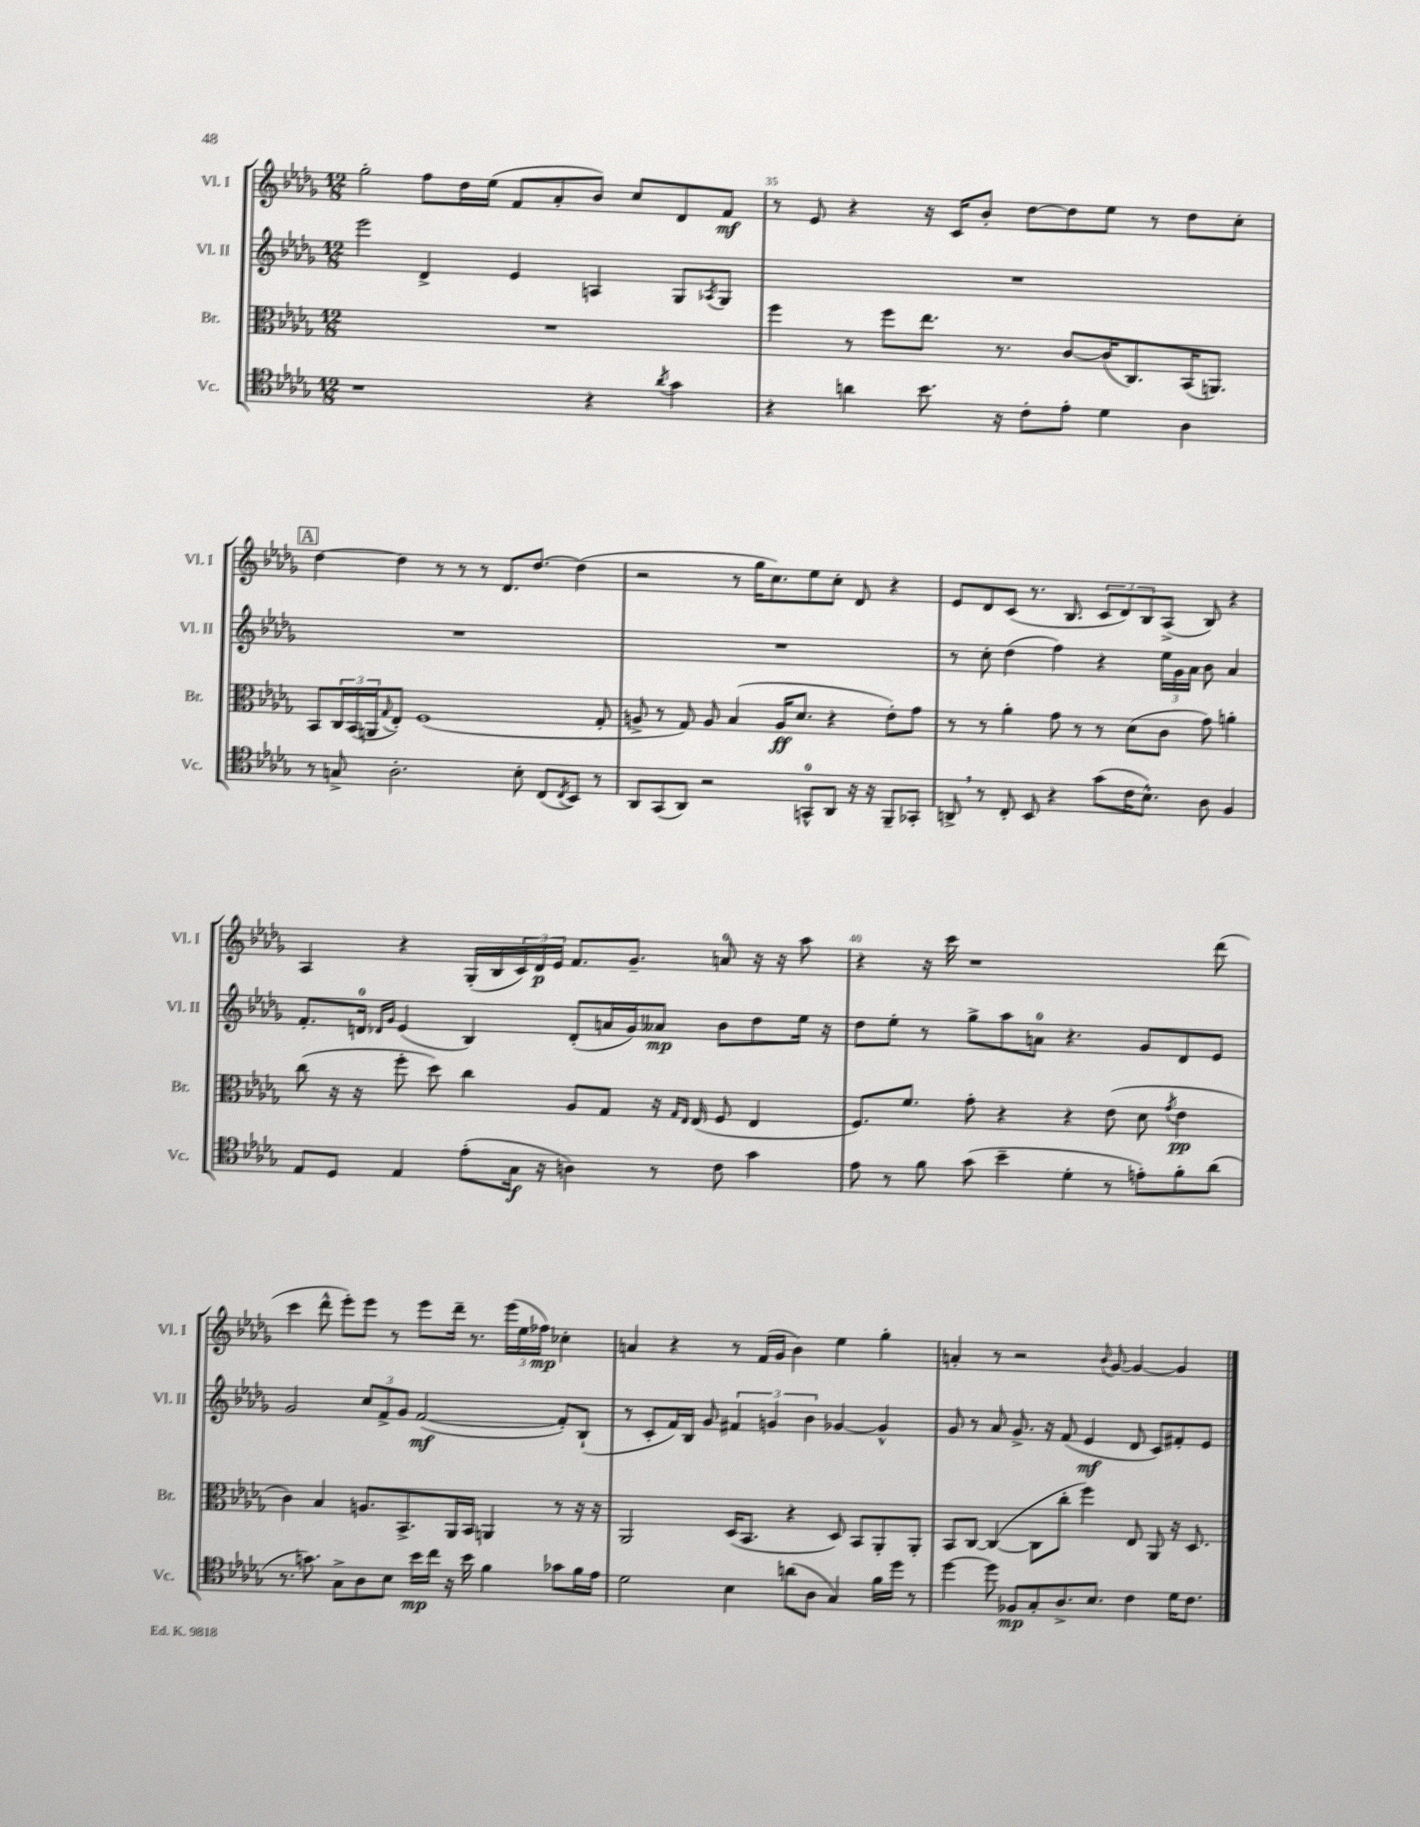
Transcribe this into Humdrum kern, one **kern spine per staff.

**kern	**dynam	**kern	**dynam	**kern	**dynam	**kern	**dynam
*part4	*part4	*part3	*part3	*part2	*part2	*part1	*part1
*staff4	*staff4	*staff3	*staff3	*staff2	*staff2	*staff1	*staff1
*I"Vc.	*	*I"Br.	*	*I"Vl. II	*	*I"Vl. I	*
*I'Vc.	*	*I'Br.	*	*I'Vl. II	*	*I'Vl. I	*
*clefC4	*	*clefC3	*	*clefG2	*	*clefG2	*
*k[b-e-a-d-g-]	*	*k[b-e-a-d-g-]	*	*k[b-e-a-d-g-]	*	*k[b-e-a-d-g-]	*
*M12/8	*	*M12/8	*	*M12/8	*	*M12/8	*
=34	=34	=34	=34	=34	=34	=34	=34
1r	.	1.r	.	2eee-\	.	2gg-'\	.
.	.	.	.	4d-^/	.	8ff\L	.
.	.	.	.	.	.	16dd-\L	.
.	.	.	.	.	.	(16ee-\JJ	.
.	.	.	.	4e-/	.	8f/L	.
.	.	.	.	.	.	8a-'/	.
4r	.	.	.	4An/	.	8b-/J)	.
.	.	.	.	.	.	8cc/L	.
8qa-/	.	.	.	.	.	.	.
4g-\	.	.	.	8G-/L	.	8d-/	.
.	.	.	.	8qA-X/	.	.	.
.	.	.	.	8G-/J	.	8f/J	mf
=35	=35	=35	=35	=35	=35	=35	=35
4r	.	4ff\	.	1.r	.	8r	.
.	.	.	.	.	.	8e-/	.
4an\	.	8r	.	.	.	4r	.
.	.	8ff\L	.	.	.	.	.
8.b-\	.	8.ee-\J	.	.	.	16r	.
.	.	.	.	.	.	16c/KL	.
.	.	.	.	.	.	8b-'/J	.
16r	.	8.r	.	.	.	.	.
8c'\L	.	.	.	.	.	[8dd-\L	.
8e-'\J	.	[8c/L	.	.	.	8dd-\]	.
4d-\	.	(16c/K]	.	.	.	8ee-\J	.
.	.	8.C/)	.	.	.	.	.
.	.	.	.	.	.	8r	.
4A-\	.	(16BB-/K	.	.	.	8dd-\L	.
.	.	8.AAn/J)	.	.	.	.	.
.	.	.	.	.	.	8cc'\J	.
!!LO:LB:g=z
!!LO:REH:place=s1:t=A
=36	=36	=36	=36	=36	=36	=36	=36
8r	.	8BB-/L	.	1.r	.	[4dd-\	.
8Gn^/	.	24C/L	.	.	.	.	.
.	.	(24BB-/	.	.	.	.	.
.	.	24AAn/J	.	.	.	.	.
.	.	8qqG-/	.	.	.	.	.
2.A-'\	.	8E-'/J)	.	.	.	4dd-\]	.
.	.	(1F	.	.	.	.	.
.	.	.	.	.	.	8r	.
.	.	.	.	.	.	8r	.
.	.	.	.	.	.	8r	.
.	.	.	.	.	.	8.d-/L	.
8B-'\	.	.	.	.	.	.	.
.	.	.	.	.	.	[8.dd-/J	.
(8C/L	.	.	.	.	.	.	.
8qC/	.	.	.	.	.	.	.
8BB-/J)	.	.	.	.	.	(4dd-\]	.
8r	.	8G-'/	.	.	.	.	.
=37	=37	=37	=37	=37	=37	=37	=37
8AA-/L	.	8An^/	.	1.r	.	2r	.
(8GG-/	.	8r	.	.	.	.	.
8AA-/J)	.	8G-/)	.	.	.	.	.
2r	.	8A/	.	.	.	.	.
.	.	(4B-/	.	.	.	8r	.
.	.	.	.	.	.	16gg-\KL	.
.	.	.	.	.	.	8.cc\)	.
.	.	16A/KL	ff	.	.	.	.
.	.	8.d-/J	.	.	.	.	.
8GGn^^/L	.	.	.	.	.	8ee-\	.
8AA-/J	.	4r	.	.	.	8cc'\J	.
16r	.	.	.	.	.	8d-/	.
16r	.	.	.	.	.	.	.
8FF~/L	.	8e-'\L)	.	.	.	4r	.
8GG-X'/J	.	8g-\J	.	.	.	.	.
=38	=38	=38	=38	=38	=38	=38	=38
8AAn^,/	.	8r	.	8r	.	8e-/L	.
8r	.	8r	.	8cc'\	.	8d-/	.
8C'/	.	4a-'\	.	(4dd-\	.	(8c/J	.
8BB-/	.	.	.	.	.	8.r	.
4r	.	8g-\	.	4ff\)	.	.	.
.	.	.	.	.	.	8.B-/	.
.	.	8r	.	.	.	.	.
(8g-\L	.	8r	.	4r	.	12c/L	.
.	.	.	.	.	.	12d-/)	.
16c\K	.	(8d-\L	.	.	.	.	.
.	.	.	.	.	.	12B-/	.
8.B-^^\J)	.	.	.	.	.	.	.
.	.	8c\J	.	24ee-\LL	.	(8A-^/J	.
.	.	.	.	24g-\	.	.	.
.	.	.	.	24a-\JJ	.	.	.
8A-\	.	8g-\)	.	8b-\	.	8B-/)	.
4F/	.	4an'\	.	4a-/	.	4r	.
!!LO:LB:g=z
=39	=39	=39	=39	=39	=39	=39	=39
8E-/L	.	(8cc\	.	8.f'/L	.	4A-/	.
8D-/J	.	16r	.	.	.	.	.
.	.	16r	.	16dn/Jk	.	.	.
.	.	.	.	16qqd-X/LL	.	.	.
.	.	.	.	16qqg-/JJ	.	.	.
4E-/	.	8ff'\	.	(4e-/	.	4r	.
.	.	8dd-\)	.	.	.	.	.
(8e-'\L	.	4cc\	.	4B-/)	.	(16G-'/LL	.
.	.	.	.	.	.	16B-/	.
16G-\Jk	f	.	.	.	.	24c/)	.
.	.	.	.	.	.	24d-/	p
16r	.	.	.	.	.	.	.
.	.	.	.	.	.	24e-/JJ	.
4An\)	.	8A-/L	.	(8d-'/L	.	8.f/L	.
.	.	8G-/J	.	16an/L	.	.	.
.	.	.	.	16g-/J)	.	8.g-~/J	.
8r	.	16r	.	8a--X/J	mp	.	.
.	.	16qqG-/LL	.	.	.	.	.
.	.	16qqE-/JJ	.	.	.	.	.
.	.	(16E-/	.	.	.	.	.
8c\	.	8F/	.	8b-\L	.	8an/	.
4g-\	.	4E-/	.	8dd-\	.	16r	.
.	.	.	.	.	.	16r	.
.	.	.	.	16ee-\Jk	.	8aa-\	.
.	.	.	.	16r	.	.	.
=40	=40	=40	=40	=40	=40	=40	=40
8e-\	.	8.F/L)	.	8dd-\L	.	4r	.
8r	.	.	.	8ee-'\J	.	.	.
.	.	8.f/J	.	.	.	.	.
8f\	.	.	.	8r	.	16r	.
.	.	.	.	.	.	16ccc\	.
(8g-\	.	8g-'\	.	8gg-^\L	.	1r	.
4b-~\	.	4r	.	8aa-\	.	.	.
.	.	.	.	8an\J	.	.	.
4d-'\	.	4r	.	4.r	.	.	.
8r	.	(8e-\	.	.	.	.	.
8en'\L)	.	8d-\	.	8g-/L	.	.	.
.	.	8qg-/	.	.	.	.	.
8f'\	.	4e-\	pp	8d-/	.	.	.
(8a-\J	.	.	.	8e-/J	.	(8ddd-\	.
!!LO:LB:g=z
=41	=41	=41	=41	=41	=41	=41	=41
8.r	.	4c\)	.	2g-/	.	4ccc\	.
8.gn\)	.	.	.	.	.	.	.
.	.	4B-/	.	.	.	8ddd-^^\	.
8G-^\L	.	.	.	.	.	8eee-'\L)	.
8A-\	.	8.An/L	.	12cc/L	.	8eee-\J	.
.	.	.	.	12f^/	.	.	.
8B-\J	.	.	.	.	.	8r	.
.	.	.	.	12g-/J	.	.	.
.	.	8.BB-^/	.	.	.	.	.
16b-\LL	mp	.	.	([2f/	mf	8eee-\L	.
16cc\JJ	.	.	.	.	.	.	.
16r	.	16AA-/L	.	.	.	16ddd-~\Jk	.
16b-\	.	16BB-/JJ	.	.	.	8.r	.
4f\	.	4AAn/	.	.	.	.	.
.	.	.	.	.	.	(24eee-\LL	.
.	.	.	.	.	.	24ee-\	.
.	.	.	.	.	.	24ff-X\JJ)	mp
8g-X\L	.	8r	.	8f'/L])	.	4cc-X'\	.
16f\L	.	16r	.	(8B-`/J	.	.	.
16e-\JJ	.	16r	.	.	.	.	.
=42	=42	=42	=42	=42	=42	=42	=42
2d-\	.	2AA-/	.	8r	.	4an/	.
.	.	.	.	8c'/L	.	.	.
.	.	.	.	16f/L)	.	4r	.
.	.	.	.	16B-/JJ	.	.	.
.	.	.	.	8g-/	.	.	.
4B-\	.	(16D-/KL	.	6f#X/	.	8r	.
.	.	8.BB-/J	.	.	.	.	.
.	.	.	.	.	.	(16f/LL	.
.	.	.	.	6gn/	.	.	.
.	.	.	.	.	.	16g-/JJ	.
(8an\L	.	4r	.	.	.	4b-\)	.
.	.	.	.	6b-\	.	.	.
8A-\J	.	.	.	.	.	.	.
4G-/)	.	8D-/)	.	[4g-X/	.	4ee-\	.
.	.	8BB-/L	.	.	.	.	.
16f\LL	.	8AA-'/	.	4g-^^/]	.	4gg-'\	.
16dd-\JJ	.	.	.	.	.	.	.
8r	.	8AA-'/J	.	.	.	.	.
=43	=43	=43	=43	=43	=43	=43	=43
[4dd-\	.	8BB-/L	.	8g-/	.	4an'/	.
.	.	[8C/J	.	8r	.	.	.
8dd-\]	.	(4C/_	.	8a-/	.	8r	.
8F-X/L	mp	.	.	8.g-^/	.	2r	.
8G-'/	.	8C\L]	.	.	.	.	.
.	.	.	.	16r	.	.	.
8.A-^/	.	8cc'\J	.	(8f/	.	.	.
.	.	4ff\)	.	4e-/	mf	.	.
8.B-/J	.	.	.	.	.	.	.
.	.	.	.	.	.	8qqb-/	.
.	.	.	.	.	.	[8g-/	.
4c\	.	8E-/	.	8d-/	.	4g-/_	.
.	.	8AA-/	.	8c/L)	.	.	.
16d-\KL	.	16r	.	8f#X'/	.	4g-/]	.
8.c\J	.	8.D-/	.	.	.	.	.
.	.	.	.	8e-/J	.	.	.
==	==	==	==	==	==	==	==
*-	*-	*-	*-	*-	*-	*-	*-
